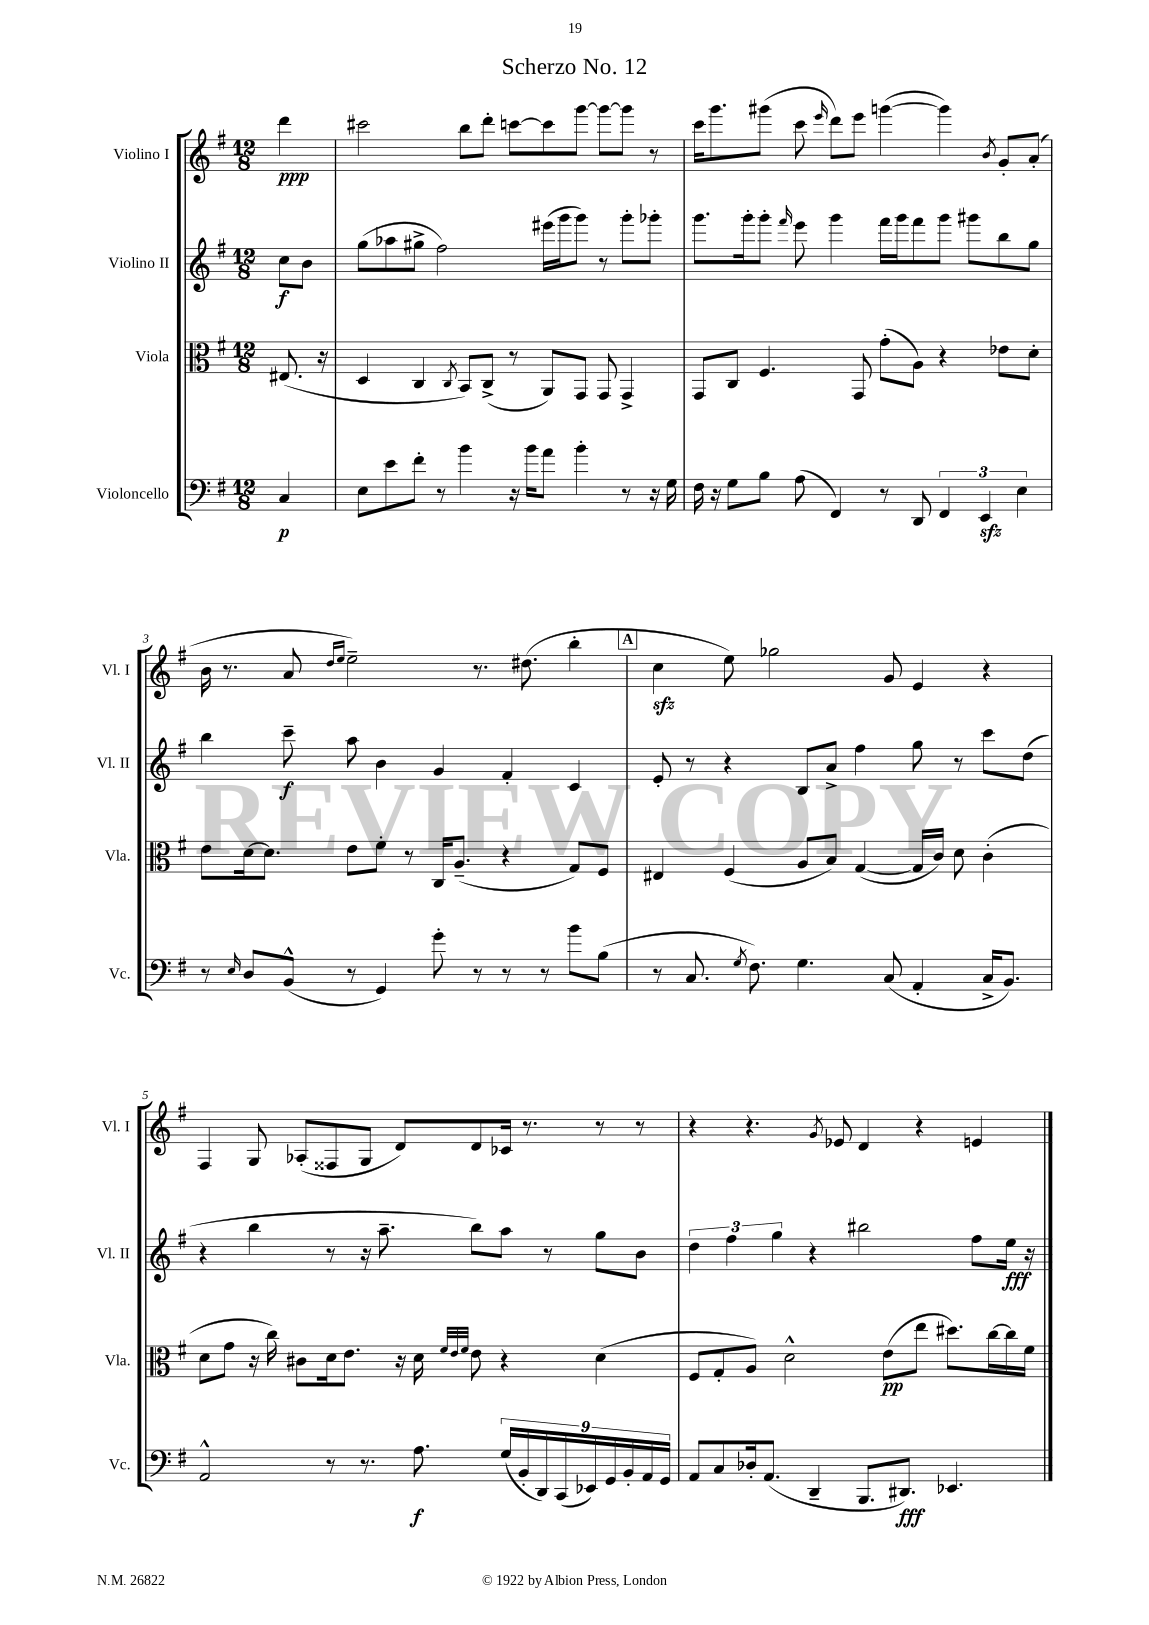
\header { title = "Scherzo No. 12" }
<<
\new StaffGroup <<
\new Staff = "s0" \with { instrumentName = "Violino I" shortInstrumentName = "Vl. I" } {
    \clef treble \key g \major \numericTimeSignature \time 12/8 \partial 4
    \autoBeamOff d'''4\ppp |
    cis'''2 b''8[ d'''8]-. c'''8[~ c'''8 g'''8]~ g'''8[~ g'''8] r8 |
    c'''16[ g'''8. gis'''8]( c'''8 \grace { e'''16 } d'''8[) e'''8] g'''4~( g'''4) \acciaccatura { b'8 } g'8[-. a'8]-.( |
    b'16 r8. a'8 \grace { d''16[ e''16] } e''2--) r8. dis''8.( b''4-. |
    \mark \markup { \box "A" } c''4\sfz e''8) ges''2 g'8 e'4 r4 |
    fis4 g8 aes8[-.( fisis8 g8] d'8[) d'8 ces'16] r8. r8 r8 |
    r4 r4. \acciaccatura { g'8 } ees'8 d'4 r4 e'4 \bar "|." |
}
\new Staff = "s1" \with { instrumentName = "Violino II" shortInstrumentName = "Vl. II" } {
    \clef treble \key g \major \numericTimeSignature \time 12/8 \partial 4
    \autoBeamOff c''8[\f b'8] |
    g''8[( aes''8 gis''8]-> fis''2) eis'''16[( g'''16 g'''8]) r8 g'''8[-. ges'''8]-. |
    g'''8.[ g'''16-. g'''8]-. \grace { fis'''16 } e'''8 g'''4 fis'''16[ g'''16 fis'''8 g'''8] gis'''8[ b''8 g''8] |
    b''4 c'''8--\f a''8 b'4 g'4 fis'4-. c'4 |
    \mark \markup { \box "A" } e'8-. r8 r4 b8[ a'8]-> fis''4 g''8 r8 c'''8[ d''8]( |
    r4 b''4 r8 r16 a''8.-- b''8[) a''8] r8 g''8[ b'8] |
    \tuplet 3/2 { d''4 fis''4 g''4 } r4 bis''2 fis''8[ e''16]\fff r16 \bar "|." |
}
\new Staff = "s2" \with { instrumentName = "Viola" shortInstrumentName = "Vla." } {
    \clef alto \key g \major \numericTimeSignature \time 12/8 \partial 4
    \autoBeamOff eis8.( r16 |
    d4 c4 \acciaccatura { c8 } b,8[) c8]->( r8 a,8[) g,8] g,8 g,4-> |
    g,8[ c8] fis4. g,8 g'8[-.( a8]) r4 ees'8[ d'8]-. |
    e'8[ d'16~ d'8.] e'8[ fis'8]-. r8 c16[ a8.]--( r4 g8[) fis8] |
    \mark \markup { \box "A" } eis4 fis4( a8[ b8]) g4~( g16[ c'16]) d'8 c'4-.( |
    d'8[ g'8] r16 c''16) cis'8[ d'16 e'8.] r16 d'16 \grace { fis'32[ e'32 fis'32] } e'8 r4 d'4( |
    fis8[ g8-. a8]) d'2-^ e'8[\pp( e''8] dis''8.[) c''16~ c''16 fis'16] \bar "|." |
}
\new Staff = "s3" \with { instrumentName = "Violoncello" shortInstrumentName = "Vc." } {
    \clef bass \key g \major \numericTimeSignature \time 12/8 \partial 4
    \autoBeamOff c4\p |
    e8[ e'8 fis'8]-. r8 b'4 r16 b'16[ a'8] b'4-. r8 r16 g16 |
    fis16 r16 g8[ b8] a8( fis,4) r8 d,8 \tuplet 3/2 { fis,4 e,4\sfz e4 } |
    r8 \grace { e16 } d8[ b,8]-^( r8 g,4) g'8-. r8 r8 r8 b'8[ b8]( |
    \mark \markup { \box "A" } r8 c8. \acciaccatura { g8 } fis8.) g4. c8( a,4-. c16[-> b,8.]) |
    a,2-^ r8 r8. a8.\f \tuplet 9/8 { g16[( b,16-. d,16) c,16( ees,16) g,16 b,16-. a,16 g,16] } |
    a,8[ c8 des16-. a,8.]( d,4-- b,,8.[ dis,8.]\fff) ees,4. \bar "|." |
}
>>
>>
